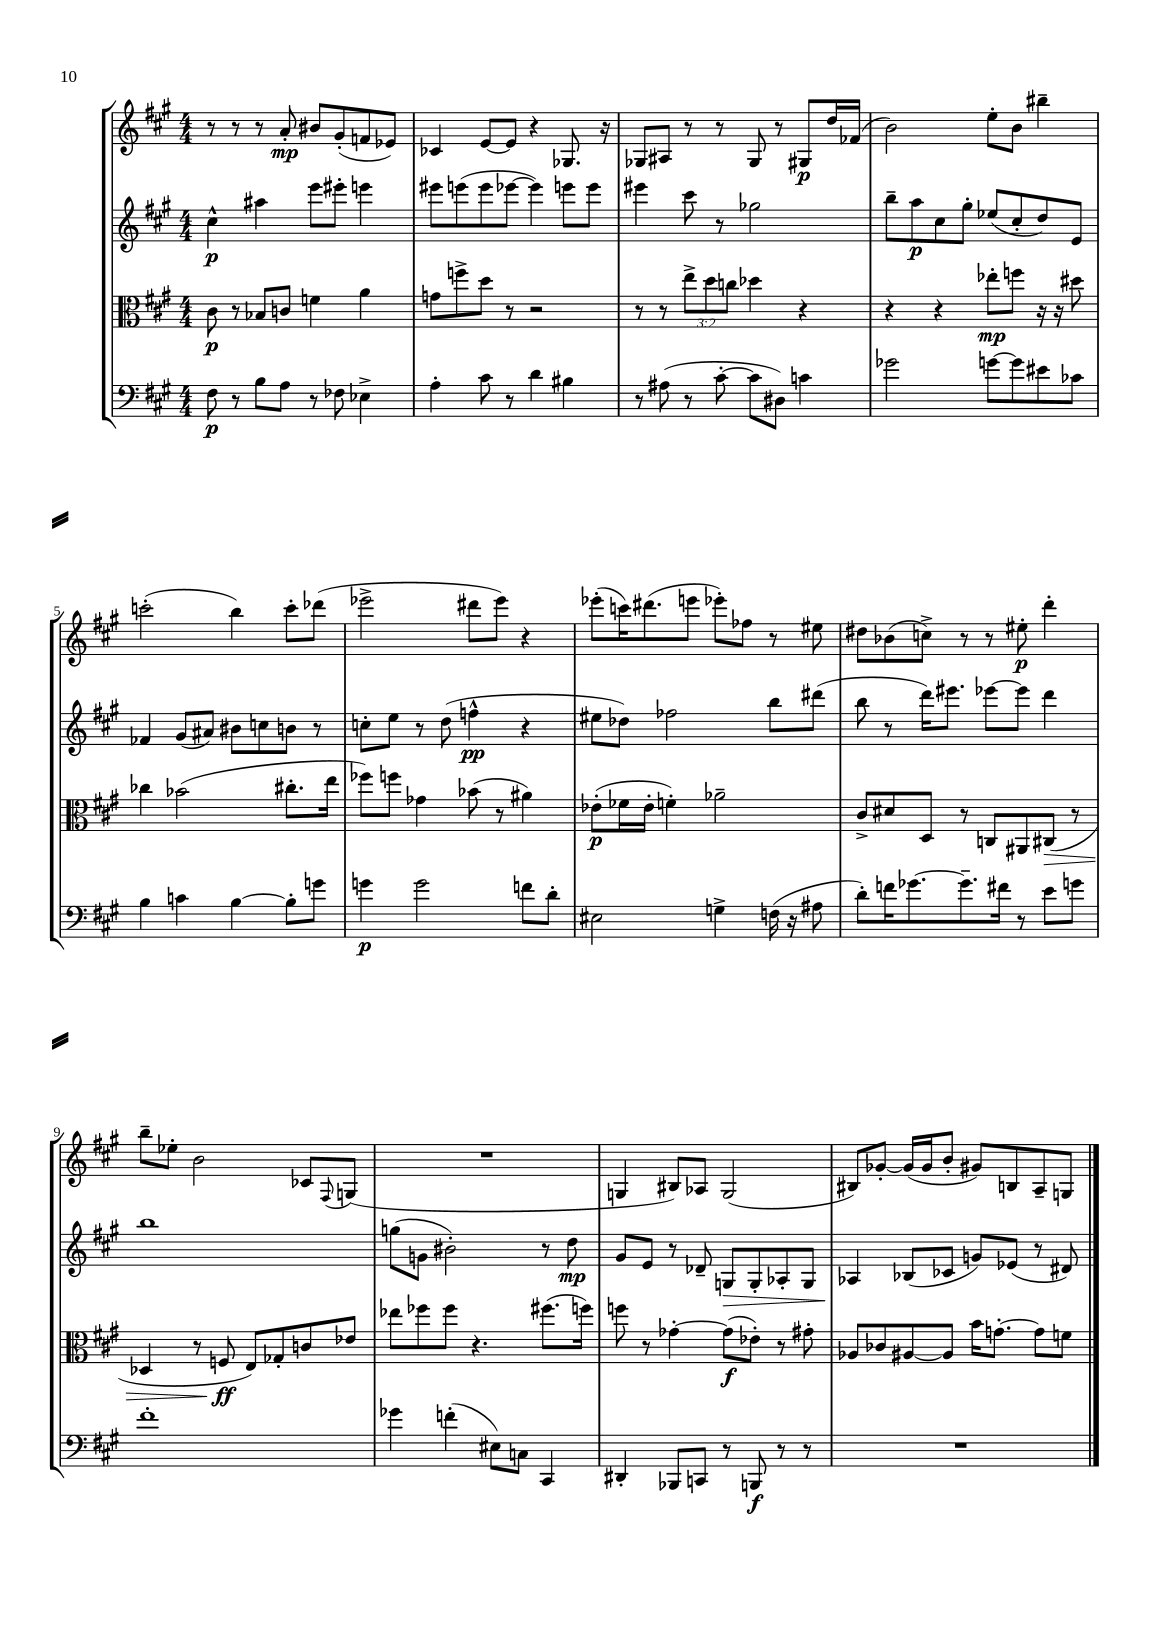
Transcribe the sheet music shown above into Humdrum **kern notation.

**kern	**kern	**kern	**kern
*staff4	*staff3	*staff2	*staff1
*clefF4	*clefC3	*clefG2	*clefG2
*k[f#c#g#]	*k[f#c#g#]	*k[f#c#g#]	*k[f#c#g#]
*M4/4	*M4/4	*M4/4	*M4/4
8F#	8c#	4cc#^^	8r
8r	8r	.	8r
8B	8B-	4aa#	8r
8A	8c	.	8a'
8r	4f	8eee	8b#
8F-	.	8eee#'	(8g#'
4E-^	4a	4eee	8f
.	.	.	8e-)
=	=	=	=
4A'	8g	8eee#	4c-
.	8ff^	(8eee	.
8c#	8dd	8eee	[8e
8r	8r	[8eee-	8e]
4d	2r	4eee-])	4r
4B#	.	8eee	8.G-
.	.	8eee	.
.	.	.	16r
=	=	=	=
8r	8r	4eee#	8G-
(8A#	8r	.	8A#
8r	12ee^	8ccc#	8r
.	12dd	.	.
[8c#'	.	8r	8r
.	12cc	.	.
8c#]	4dd-	2gg-	8G-
8D#)	.	.	8r
4c	4r	.	8G#
.	.	.	16dd
.	.	.	(16f-
=	=	=	=
2g-	4r	8bb~	2b)
.	.	8aa	.
.	4r	8cc#	.
.	.	8gg#'	.
[8g	8ee-'	(8ee-	8ee'
8g]	8ff	8cc#'	8b
8e#	16r	8dd)	4bb#~
.	16r	.	.
8c-	8dd#	8e	.
=	=	=	=
4B	4cc-	4f-	(2ccc'
4c	(2b-	(8g#	.
.	.	8a#)	.
[4B	.	8b#	4bb)
.	.	8cc	.
8B']	8.cc#'	8b	8ccc'
8g	.	8r	(8ddd-
.	16ee	.	.
=	=	=	=
4g	8ff-)	8cc'	2eee-^
.	8ff	8ee	.
2g	4g-	8r	.
.	.	(8dd	.
.	(8b-	4ff^^	8ddd#
.	8r	.	8eee-)
8f	4a#)	4r	4r
8d'	.	.	.
=	=	=	=
2E#	(8e-'	8ee#	(8eee-'
.	16f-	8dd-)	16ccc)
.	16e-'	.	(8.ddd#
.	4f')	2ff-	.
.	.	.	8eee
4G^	2a-~	.	8eee-')
.	.	.	8ff-
(16F	.	8bb	8r
16r	.	.	.
8A#	.	(8ddd#	8ee#
=	=	=	=
8d')	8c#^	8bb	8dd#
16f	8d#	8r	(8b-
[8.g-	.	.	.
.	8D	16ddd)	8cc^)
.	.	8.eee#	.
8.g-~]	8r	.	8r
.	8C	[8eee-	8r
16f#	.	.	.
8r	8AA#	8eee-]	8ee#'
8e	(8C#	4ddd	4ddd'
8g	8r	.	.
=	=	=	=
1f#'	4D-	1bb	8bb~
.	.	.	8ee-'
.	8r	.	2b
.	8F	.	.
.	8E)	.	.
.	8G-'	.	.
.	8c	.	8c-
.	.	.	8qqF#
.	8e-	.	(8G
=	=	=	=
4g-	8ee-	(8gg	1r
.	8ff-	8g	.
(4f'	8ff-	2b#')	.
.	4.r	.	.
8E#)	.	.	.
8C	.	.	.
4CC#	(8.ff#	8r	.
.	.	8dd	.
.	16ff)	.	.
=	=	=	=
4DD#'	8ff	8g#	4G
.	8r	8e	.
8BBB-	[4g-'	8r	8B#)
8CC	.	8d-~	8A-
8r	(8g-]	8G	(2G
8BBB	8e-')	8G'	.
8r	8r	8A-'	.
8r	8g#'	8G	.
=	=	=	=
1r	8A-	4A-	8B#)
.	8c-	.	[8g-'
.	[8A#	(8B-	(16g-]
.	.	.	16g-
.	8A#]	8c-	8b'
.	16b	8g)	8g#)
.	[8.g'	.	.
.	.	(8e-	8B
.	8g]	8r	8A~
.	8f	8d#)	8G
==	==	==	==
*-	*-	*-	*-
